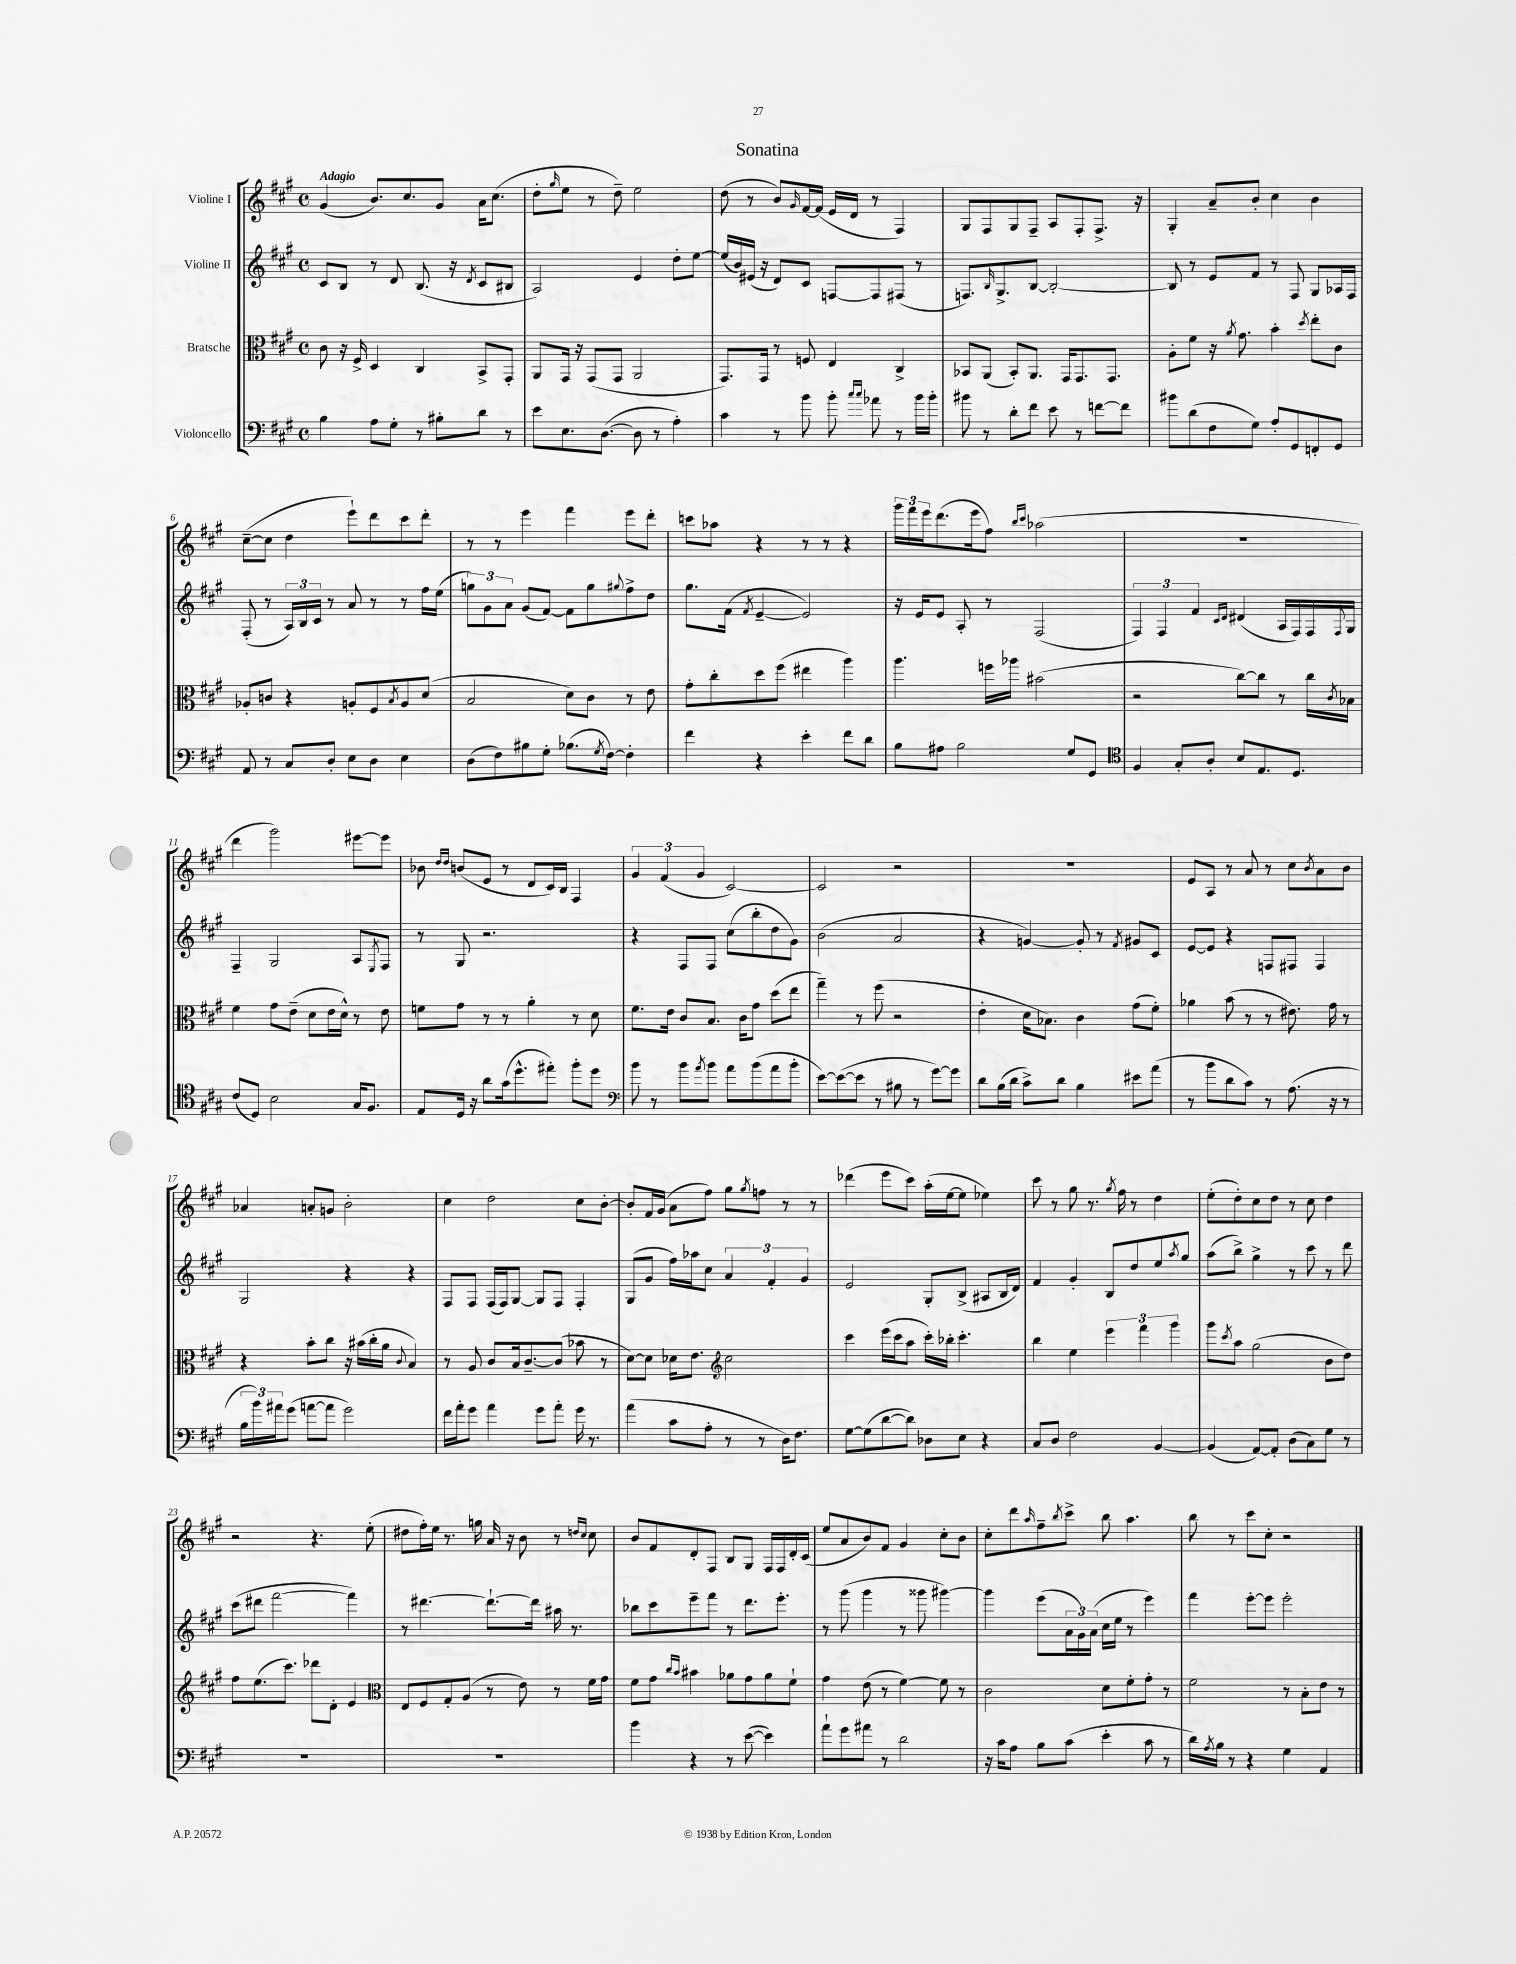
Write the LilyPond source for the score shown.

\header { title = "Sonatina" }
<<
\new StaffGroup <<
\new Staff = "s0" \with { instrumentName = "Violine I" } {
    \clef treble \key a \major \defaultTimeSignature \time 4/4 \tempo "Adagio"
    gis'4( b'8.) cis''8. gis'8 a'16 cis''8.( |
    d''8-. \grace { gis''16 } e''8 r8 d''8--) e''2 |
    d''8( r8 b'8) \grace { gis'16 } fis'16~ fis'16( e'16 d'16 r8 fis4) |
    gis8 fis8 gis8 fis8-- a8 fis8-. fis8.-> r16 |
    gis4-. a'8-- b'8-. cis''4 b'4 |
    cis''8~--( cis''8 d''4 e'''8-!) d'''8 cis'''8 d'''8-. |
    r8 r8 e'''4 fis'''4 e'''8 d'''8-. |
    c'''8 aes''8 r4 r8 r8 r4 |
    \tuplet 3/2 { gis'''16 fis'''16 e'''16 } d'''8.( e'''16 fis''8) \grace { b''16 cis'''16 } aes''2( |
    R1 |
    d'''4 gis'''2) eis'''8~ eis'''8 |
    bes'8 \grace { d''16 d''16 } b'8( e'8 r8 d'8 cis'16) b16 fis4 |
    \tuplet 3/2 { gis'4 fis'4( gis'4 } cis'2~) |
    cis'2 r2 |
    R1 |
    e'8 a8 r8 a'8 r8 cis''8 \acciaccatura { b'8 } a'8 b'8 |
    aes'4 a'8-. g'8 b'2-. |
    cis''4 d''2 cis''8 b'8~-. |
    b'8-. fis'16 gis'16( a'8 fis''8) gis''8 \acciaccatura { gis''8 } f''8 r8 r8 |
    des'''4( e'''8 cis'''8) a''16-.( e''16~ e''8 ees''4) |
    cis'''8 r8 gis''8 r8. \acciaccatura { gis''8 } fis''16 r8 d''4 |
    e''8-.( d''8-.) cis''8 d''8 r8 cis''8 d''4 |
    r2 r4. e''8-.( |
    dis''8 fis''16-.) e''16 r8. g''16 a'16 r16 b'8 r8 \grace { d''16 cis''16 } cis''8 |
    b'8 fis'8 d'8-. fis8 b8 gis8 fis16 fis16 d'16-. cis'16( |
    e''8 a'8 b'8) fis'8 gis'4 cis''8-. b'8 |
    cis''8-. d'''8 \grace { a''16 } fis''8-- \acciaccatura { b''8 } cis'''8-> b''8 a''4. |
    b''8 r8 cis'''8 cis''8-. r2 \bar "|." |
}
\new Staff = "s1" \with { instrumentName = "Violine II" } {
    \clef treble \key a \major \defaultTimeSignature \time 4/4
    cis'8 b8 r8 d'8 b8.( r16 \acciaccatura { d'8 } cis'8 bis8 |
    a2) e'4 d''8-. e''8~ |
    e''16( b'16) eis'16( r16 d'8) cis'8 f8~ f8 fis8( r8 |
    f8.) \grace { b16 } gis8.-> b8~ b2~-. |
    b8 r8 e'8 fis'8 r8 fis8 gis8 aes16 fis16 |
    fis8-.( r8 \tuplet 3/2 { a16) b16 cis'16 } r8 a'8 r8 r8 fis''16 e''16( |
    \tuplet 3/2 { g''8) gis'8 a'8 } gis'8( fis'8~) fis'8 g''8 \appoggiatura { gis''8 } fis''8-> d''8 |
    gis''8. fis'16( \acciaccatura { fis'8 } e'4~-- e'2) |
    r16 e'16 e'8 a8-. r8 fis2( |
    \tuplet 3/2 { fis4) fis4 fis'4 } \grace { cis'16 d'16 } dis'4( a16 fis16) fis16 \appoggiatura { fis8 } gis16 |
    fis4-- gis2 a8 \acciaccatura { e8 } fis8 |
    r8 gis8 r2. |
    r4 fis8 fis8 cis''8( b''8-. d''8 gis'8) |
    b'2( a'2 |
    r4 g'4~) g'8-. r8 \acciaccatura { fis'8 } gis'8 cis'8 |
    e'8~ e'8 r4 f8 fis8 fis4 |
    gis2 r4 r4 |
    fis8 fis8 fis16( fis16) gis8~ gis8 fis8 fis4-. |
    gis8( gis'8 fis''16) aes''16 cis''8 \tuplet 3/2 { a'4 fis'4-. gis'4 } |
    e'2 gis8-. b8->( ais8 b16 d'16) |
    fis'4 gis'4-. b8 d''8 e''8 \acciaccatura { a''8 } gis''8 |
    a''8( b''8->) gis''4-> r8 cis'''8 r8 d'''8 |
    cis'''8( dis'''8 fis'''2~ fis'''4) |
    r8 dis'''4.~ dis'''8.~-! dis'''16 ais''16 r8. |
    bes''8 cis'''8 e'''8-- fis'''8 r8 d'''8. e'''8.-. |
    r8 gis'''8( gis'''4 r8 gisis'''8 gis'''4~) |
    gis'''4 e'''8( \tuplet 3/2 { a'16 gis'16) a'16( } cis''16 e''16 r8 e'''4) |
    fis'''4 e'''8~-. e'''8 e'''2-. \bar "|." |
}
\new Staff = "s2" \with { instrumentName = "Bratsche" } {
    \clef alto \key a \major \defaultTimeSignature \time 4/4
    cis'8 r16 fis16-> d4 cis4 b,8-> gis,8-. |
    a,8 gis,16 r16 gis,8( gis,8 a,2 |
    gis,8.) gis,16 r8 f8 e4 cis4-> |
    bes,8 a,8( bes,8-.) a,8. gis,16 gis,8. gis,8. |
    a8-. fis'8 r16 \acciaccatura { a'8 } gis'8. b'4-. \acciaccatura { d''8 } e''8-. cis'8 |
    aes8-. c'8 r4 a8-. fis8 \acciaccatura { b8 } a8 d'8( |
    b2 d'8) cis'8 r8 e'8 |
    gis'8-. cis''8-. d''8 fis''8( eis''4 a''4) |
    a''4. f''16 aes''16 bis'2( |
    r2 cis''8~) cis''8 r8 cis''16 \acciaccatura { cis'8 } bes16 |
    fis'4 gis'8 e'8--( d'8 e'16 d'16-^) r8 e'8 |
    f'8 gis'8 r8 r8 a'4-. r8 d'8 |
    fis'8. e'16 cis'8 b8. cis'16 gis'8 d''8( e''8 |
    gis''4--) r8 fis''8( r2 |
    e'4-. d'16 bes8.) cis'4 gis'8( fis'8-.) |
    aes'4 b'8( r8 r8 eis'8.) gis'16 r8 |
    r4 b'8-. cis''8 r16 bis'16( cis''16-. a'16 \appoggiatura { cis'8 } b4) |
    r8 a8 cis'8 b16 cis'8.~-- cis'8( bes'8 r8 |
    d'8~) d'8 des'16 e'8. \clef treble cis''2 |
    cis'''4 e'''16( cis'''16 a''8 cis'''16-.) bes''16-. cis'''4.-. |
    b''4 e''4 \tuplet 3/2 { e'''4 fis'''4 gis'''4 } |
    gis'''8 \acciaccatura { cis'''8 } a''8 gis''2( b'8 d''8) |
    fis''8 e''8.( cis'''8.) des'''8 d'8-. e'4 |
    \clef alto e8 fis8 gis8-. a8( r8 e'8) r8 fis'16 gis'16 |
    fis'8 gis'8 \grace { cis''16 b'16 } bis'4 aes'8 gis'8 aes'8 fis'8-! |
    gis'4 e'8( r8 fis'4~) fis'8 r8 |
    cis'2 d'8 fis'8-. gis'8-. r8 |
    fis'2 r8 b8-. e'8 r8 \bar "|." |
}
\new Staff = "s3" \with { instrumentName = "Violoncello" } {
    \clef bass \key a \major \defaultTimeSignature \time 4/4
    b4 a8 gis8-. r8 bis8-. d'8 r8 |
    e'8 e8. d8.~( d8 r8 a4-.) |
    cis'4 r8 b'8 b'8-. \grace { cis''16 cis''16 } aes'8 r8 b'16 b'16-. |
    bis'8 r8 d'8-. fis'8 e'8 r8 f'8~ f'8 |
    bis'8 d'8( fis8 gis8) a8-. gis,8 f,8-. gis,8 |
    a,8 r8 cis8 d8-. e8 d8 e4 |
    d8( fis8) bis8 gis8-. bes8.( \acciaccatura { gis8 } fis16~) fis4-. |
    fis'4 r4 e'4-. fis'8 d'8 |
    b8 ais8 b2 gis8 gis,8 |
    \clef tenor fis4 gis8-. a8-. b8 e8. d8. |
    cis'8( d8) b2 gis16 fis8. |
    e8 d16 r16 a'8 gis'16( d''8.-^ eis''8-.) fis''8-. d''8 |
    \clef bass b'8 r8 b'8 \acciaccatura { a'8 } b'8 a'8 b'8( a'8 b'8-. |
    e'8~) e'8~( e'8 r8 bis8 r8 gis'8~) gis'8 |
    d'8 b16( d'16 cis'8->) d'8 b4 eis'8 a'8( |
    r8 b'8 d'8 cis'8) r8 a8.( r16 r8 |
    \tuplet 3/2 { b16 b'16) ais'16 } gis'8( a'8~ a'8 gis'2) |
    fis'16 a'16-. gis'8 a'4 gis'8 a'8-. gis'16 r8. |
    a'4( cis'8 a8-. r8 r8 d16) fis8. |
    gis8~ gis8( d'8~ d'8) des8 e8 r4 |
    cis8 d8 fis2 b,4~ |
    b,4( a,8~) a,8-. d8( cis8) gis8 r8 |
    R1 |
    R1 |
    b'4 r4 r8 e'8~( e'4) |
    a'8-! gis'8 ais'8 r8 d'2 |
    r16 cis'16 a8 b8 cis'8( e'4-. cis'8 r8 |
    d'16) \acciaccatura { a8 } b16 r8 r4 gis4 a,4 \bar "|." |
}
>>
>>
